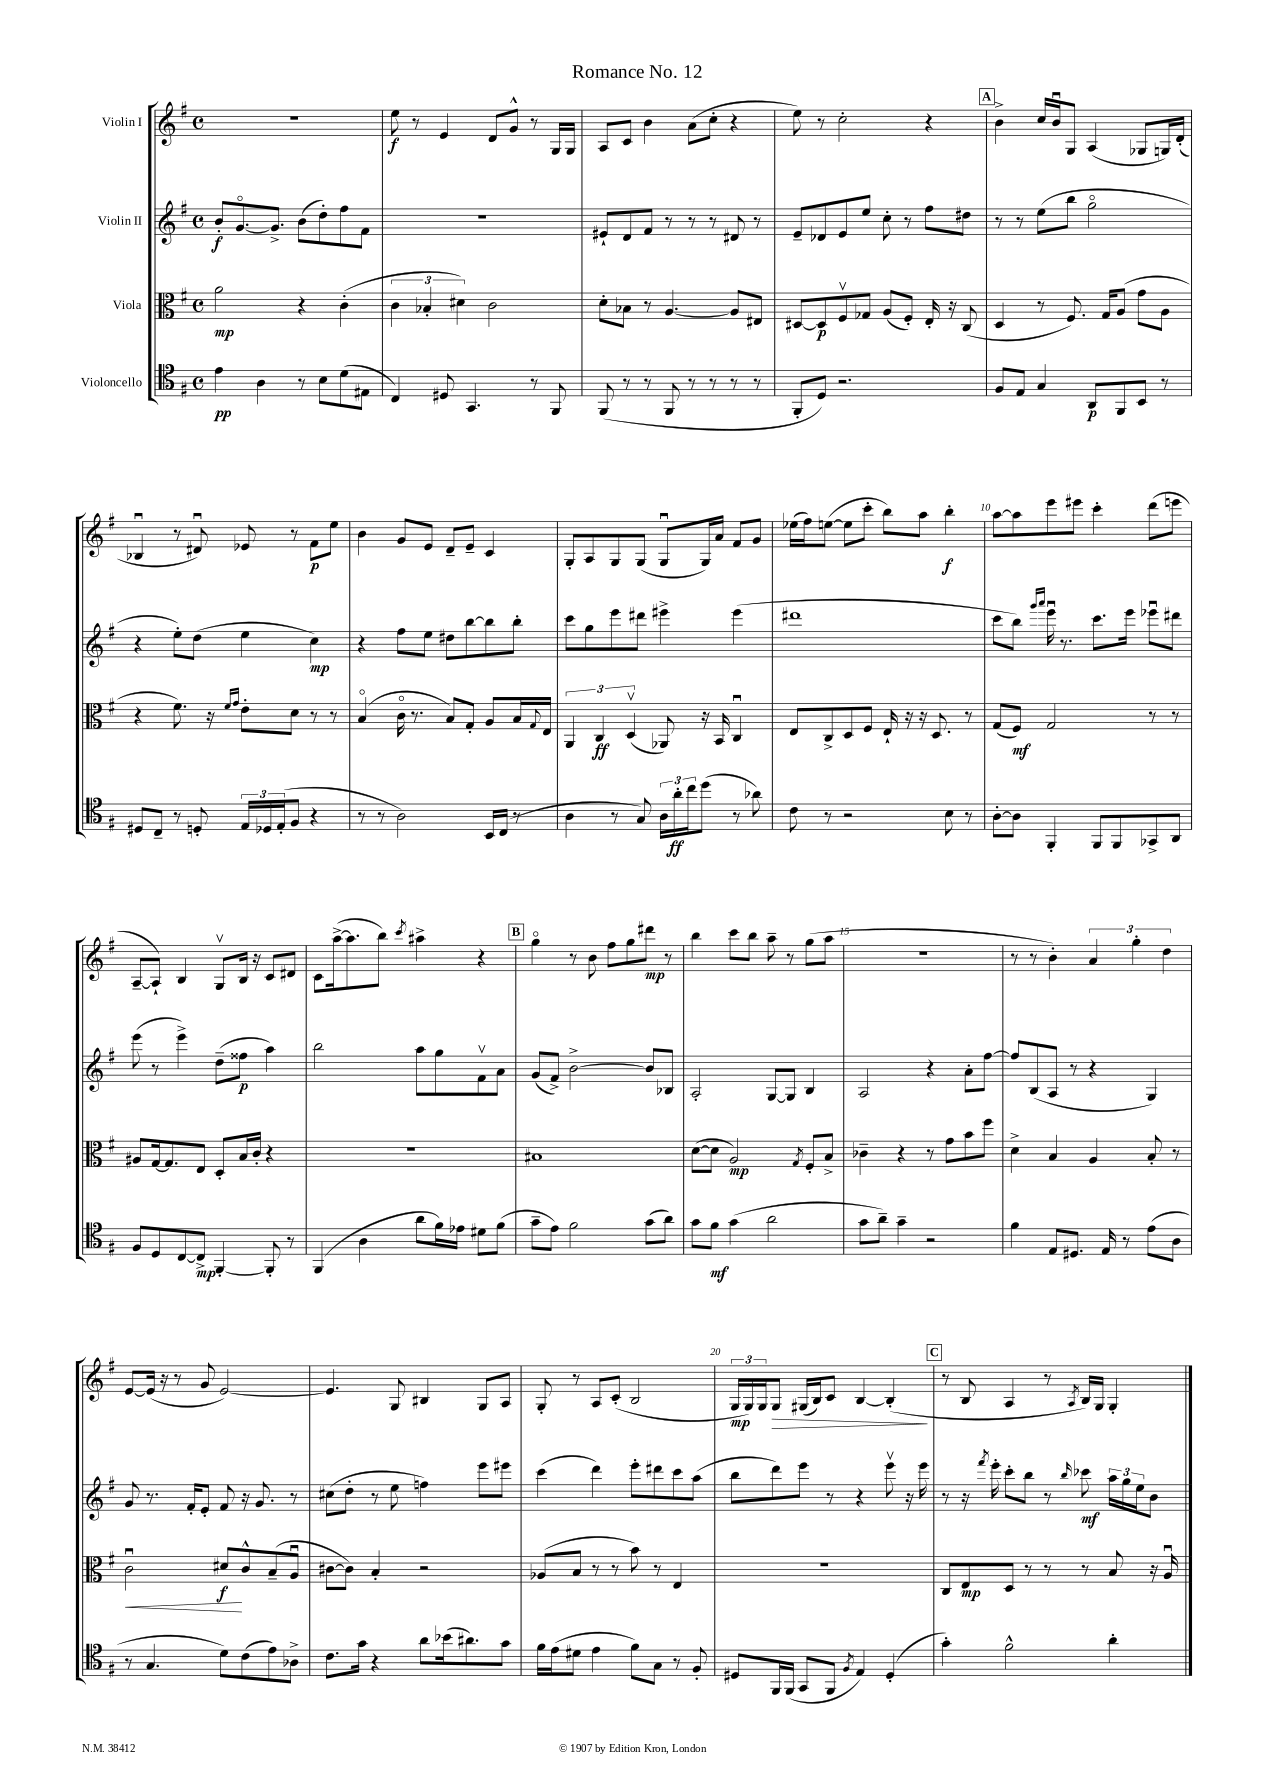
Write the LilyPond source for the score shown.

\header { title = "Romance No. 12" }
<<
\new StaffGroup <<
\new Staff = "s0" \with { instrumentName = "Violin I" } {
    \clef treble \key g \major \defaultTimeSignature \time 4/4
    R1 |
    e''8\f r8 e'4 d'8 g'8-^ r8 g16 g16 |
    a8 c'8 b'4 a'8( c''8-. r4 |
    e''8) r8 c''2-. r4 |
    \mark \markup { \box "A" } b'4-> c''16 b'16\downbow g8 a4( ges8 g16) d'16-.( |
    bes4\downbow r8 dis'8\downbow) ees'8 r8 fis'8\p e''8 |
    b'4 g'8 e'8 d'8-- e'8-- c'4 |
    g8-. a8 g8 g8( g8\downbow g16) a'16 fis'8 g'8 |
    ees''16( fis''16) e''8~( e''8 c'''8-. b''8) a''8 b''4-.\f |
    a''8~ a''8 e'''8 eis'''8 c'''4-. d'''8( e'''8 |
    a8~-- a8-!) b4 g8\upbow b16 r16 c'8 dis'8 |
    c'8 a''16~->( a''8. b''8) \acciaccatura { c'''8 } ais''4-> r4 |
    \mark \markup { \box "B" } g''4\flageolet r8 b'8 fis''8 g''8 dis'''8\mp r8 |
    b''4 c'''8 b''8 a''8-- r8 g''8( a''8 |
    r1 |
    r8 r8 b'4-.) \tuplet 3/2 { a'4 g''4-. d''4 } |
    e'8~ e'16( r16 r8 g'8 e'2~) |
    e'4. g8 bis4 g8 a8 |
    g8-. r8 a8 c'8-.( b2 |
    \tuplet 3/2 { g16\mp g16) g16 } g8\> gis16( b16) c'8 b4~ b4-.\!( |
    \mark \markup { \box "C" } r8 b8 a4 r8 \acciaccatura { a8 } b16) g16 g4-. \bar "|." |
}
\new Staff = "s1" \with { instrumentName = "Violin II" } {
    \clef treble \key g \major \defaultTimeSignature \time 4/4
    b'8-.\f g'8.~\flageolet g'8.-> b'8( d''8-.) fis''8 fis'8 |
    R1 |
    eis'8-! d'8 fis'8 r8 r8 r8 dis'8 r8 |
    e'8-- des'8 e'8 e''8 c''8-. r8 fis''8 dis''8 |
    \mark \markup { \box "A" } r8 r8 e''8( b''8 g''2\flageolet |
    r4 e''8-.) d''8( e''4 c''4\mp) |
    r4 fis''8 e''8 dis''8 b''8~ b''8 b''8-. |
    c'''8 g''8 e'''8 dis'''8 eis'''4-> eis'''4( |
    dis'''1 |
    c'''8 b''8) \grace { g'''16 a'''16 } e'''16\downbow r8. c'''8. e'''16 ees'''8\downbow dis'''8 |
    e'''8( r8 e'''4->) d''8--( fisis''8\p a''4) |
    b''2 a''8 g''8 fis'8\upbow a'8 |
    \mark \markup { \box "B" } g'8( fis'8->) b'2~-> b'8 bes8 |
    a2-. g8~ g8 b4 |
    a2 r4 a'8-. fis''8~ |
    fis''8 b8( a8 r8 r4 g4) |
    g'8 r8. fis'16-. e'8-. fis'8 r16 g'8. r8 |
    cis''8( d''8-. r8 e''8 f''4) e'''8 eis'''8 |
    c'''4( d'''4) e'''8-. dis'''8 c'''8 a''8( |
    b''8 d'''8) e'''8 r8 r4 e'''8\upbow r16 e'''16 |
    \mark \markup { \box "C" } r8 r16 \acciaccatura { fis'''8 } e'''16-. c'''8-. b''8 r8 \grace { b''16 } ces'''8\mf \tuplet 3/2 { a''16 g''16 e''16 } b'8 \bar "|." |
}
\new Staff = "s2" \with { instrumentName = "Viola" } {
    \clef alto \key g \major \defaultTimeSignature \time 4/4
    a'2\mp r4 c'4-.( |
    \tuplet 3/2 { c'4 bes4-. dis'4) } c'2 |
    d'8-. bes8 r8 a4.~ a8 eis8 |
    dis8~ dis8\p fis8\upbow ges8 a8( fis8-.) e16-. r16 c8( |
    \mark \markup { \box "A" } d4 r8 fis8.) g16 a8( g'8 a8 |
    r4 fis'8.) r16 \grace { fis'16 g'16 } e'8-. d'8 r8 r8 |
    b4\flageolet( c'16\flageolet r8. b8) g8-. a8 b16 \appoggiatura { g8 } e16 |
    \tuplet 3/2 { a,4 c4\ff d4\upbow( } aes,8) r16 b,16 c4\downbow |
    e8 c8-> d8 fis8 e16-! r16 r16 d8. r8 |
    g8( fis8\mf) g2 r8 r8 |
    ais8 g16~ g8. e8 d8-. b16 c'16-. r4 |
    r1 |
    \mark \markup { \box "B" } bis1 |
    d'8~( d'8 a2\mp) \acciaccatura { g8 } fis8-. b8-> |
    ces'4-- r4 r8 g'8 b'8 fis''8 |
    d'4-> b4 a4 b8-. r8 |
    c'2\downbow\< dis'8\f\! c'8-^ b8--( a8\downbow |
    cis'8~ cis'8) b4-. r2 |
    aes8( b8 r8 r8 b'8) r8 e4 |
    R1 |
    \mark \markup { \box "C" } c8 e8\mp d8 r8 r8 r8 b8 r16 a16\downbow \bar "|." |
}
\new Staff = "s3" \with { instrumentName = "Violoncello" } {
    \clef tenor \key g \major \defaultTimeSignature \time 4/4
    e'4\pp a4 r8 b8 d'8( eis8 |
    c4) dis8 g,4. r8 fis,8 |
    fis,8( r8 r8 fis,8 r8 r8 r8 r8 |
    fis,8-. d8) r2. |
    \mark \markup { \box "A" } fis8 e8 g4 a,8\p fis,8 b,8 r8 |
    dis8 c8-- r8 d8-. \tuplet 3/2 { e16 des16 e16-.( } fis8 r4 |
    r8 r8 a2) b,16 c16( r8 |
    a4 r8 g8) \tuplet 3/2 { a16 a'16-.\ff c''16 } d''8( r8 aes'8) |
    c'8 r8 r2 b8 r8 |
    a8~-. a8 fis,4-. fis,8 fis,8 ges,8-> a,8 |
    fis8 d8 c8~ c8->\mp fis,4~-. fis,8-. r8 |
    fis,4( a4 a'8 fis'16) ees'16 dis'8 fis'8( |
    \mark \markup { \box "B" } g'8-- e'8) fis'2 g'8( a'8) |
    g'8 fis'8\mf g'4( a'2 |
    g'8 a'8--) g'4-- r2 |
    fis'4 e8 dis8. e16 r8 e'8( a8 |
    r8 g4. d'8) c'8( e'8) aes8-> |
    c'8. g'16 r4 a'8 bes'16( ais'8.) g'8 |
    fis'16 e'16( dis'8 e'4 fis'8) g8 r8 fis8-. |
    dis8 fis,16 fis,16( g,8 fis,8 \acciaccatura { fis8 } e4) dis4-.( |
    \mark \markup { \box "C" } g'4-.) fis'2-^ a'4-. \bar "|." |
}
>>
>>
\layout { \context { \Score \override BarNumber.break-visibility = ##(#f #t #t) barNumberVisibility = #(every-nth-bar-number-visible 5) } }
